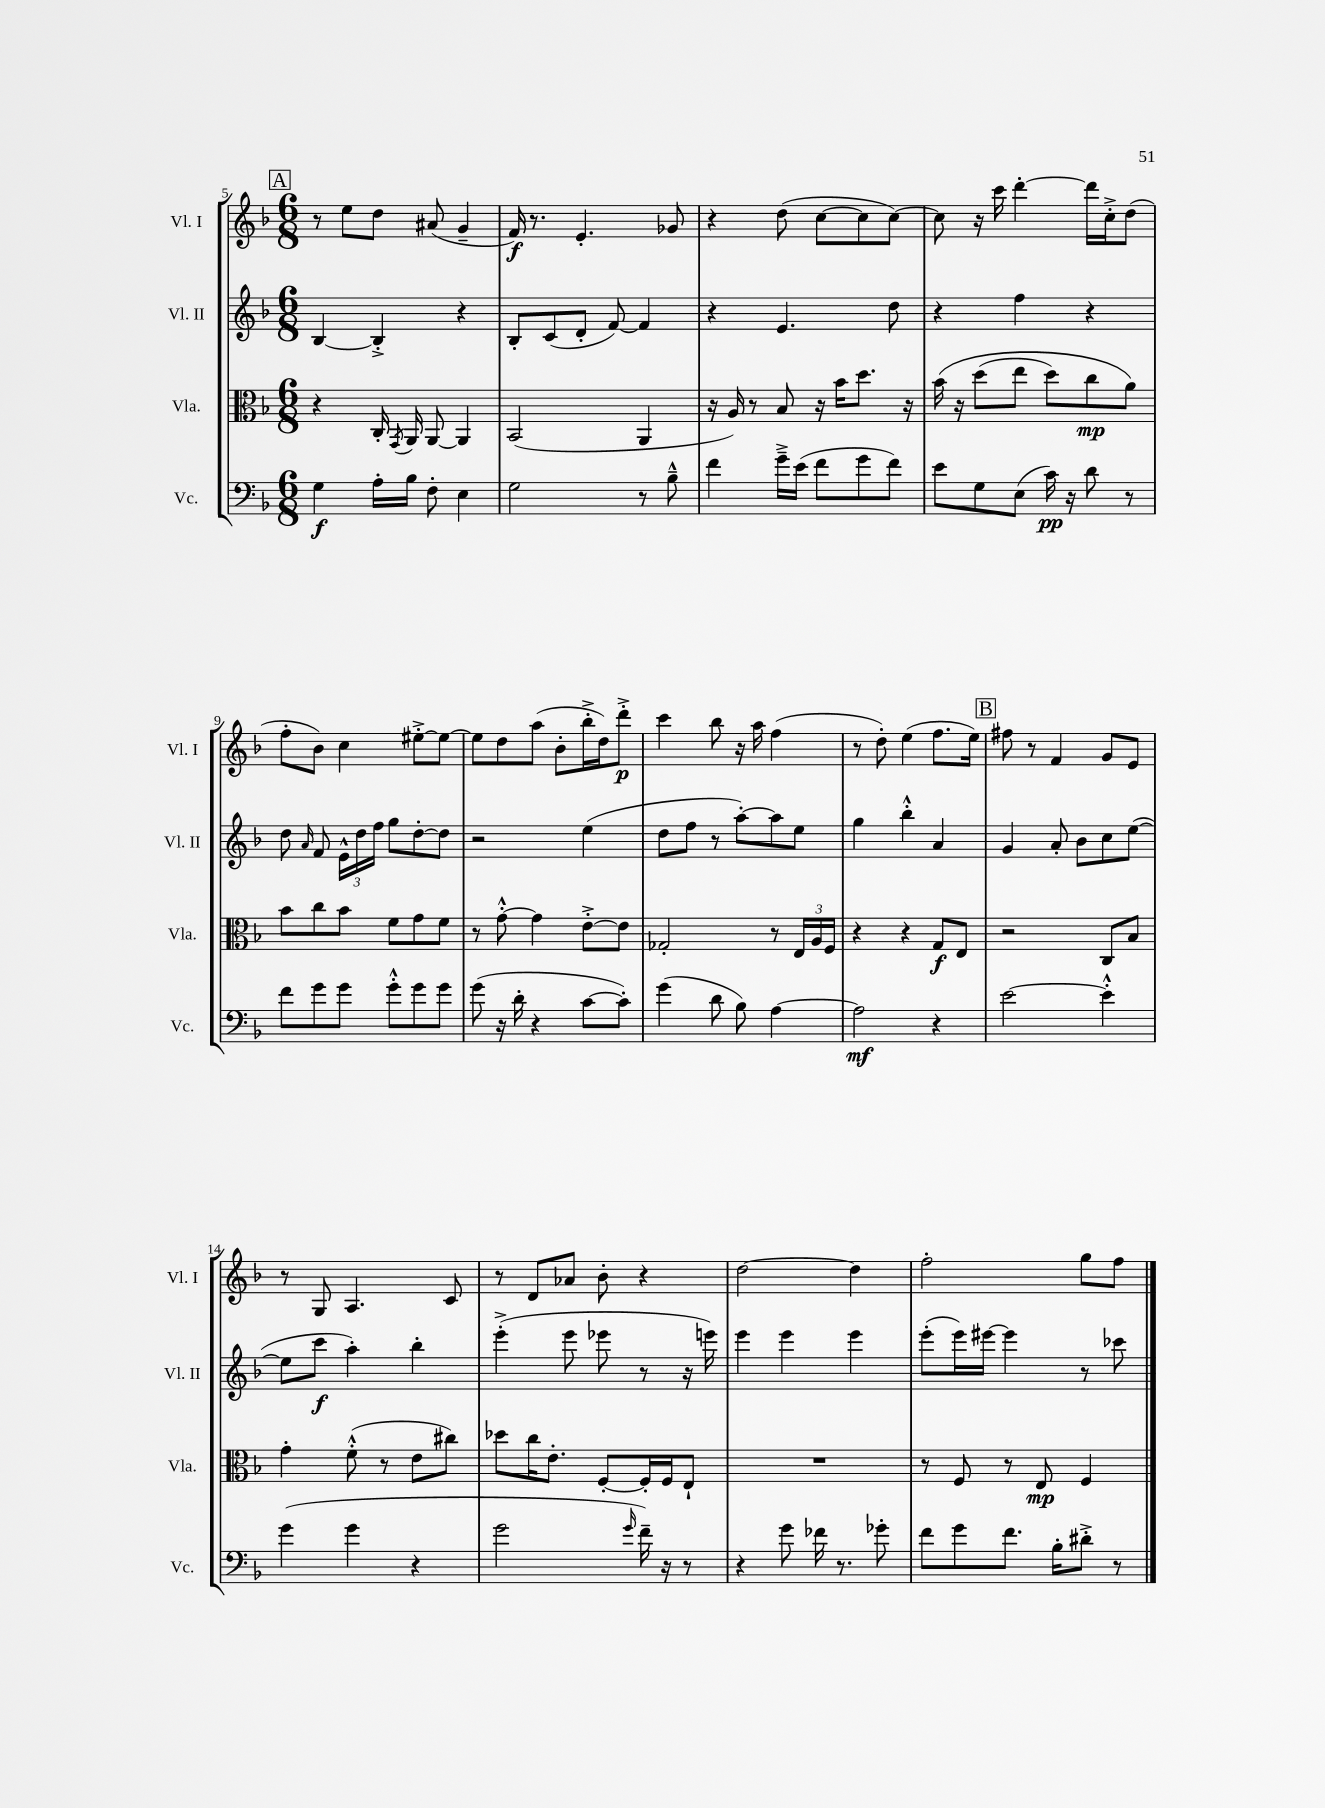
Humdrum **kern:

**kern	**kern	**kern	**kern
*staff4	*staff3	*staff2	*staff1
*clefF4	*clefC3	*clefG2	*clefG2
*k[b-]	*k[b-]	*k[b-]	*k[b-]
*M6/8	*M6/8	*M6/8	*M6/8
4G	4r	[4B-	8r
.	.	.	8ee
16A'	16C'	4B-'^]	8dd
.	8qGG	.	.
16B-	16AA	.	.
8F'	[8AA	.	(8a#
4E	4AA]	4r	4g~
=	=	=	=
2G	(2BB-	8B-'	16f)
.	.	.	8.r
.	.	(8c	.
.	.	8d'	4.e'
.	.	[8f)	.
8r	4AA	4f]	.
8B-~^^	.	.	8g-
=	=	=	=
4f	16r	4r	4r
.	16A)	.	.
.	8r	.	.
16g~^	8B-	4.e	(8dd
(16e	.	.	.
8f	16r	.	[8cc
.	16b-	.	.
8g	8.dd	.	8cc]
8f)	.	8dd	[8cc)
.	16r	.	.
=	=	=	=
8e	&(16b-	4r	8cc]
.	16r	.	.
8G	(8dd	.	16r
.	.	.	16ccc
(8E	8ee	4ff	[4ddd'
16c)	8dd)	.	.
16r	.	.	.
8d	8cc	4r	16ddd]
.	.	.	16cc'^
8r	8a&)	.	(8dd
=	=	=	=
8f	8b-	8dd	8ff'
.	.	16qqa	.
8g	8cc	8f	8b-)
8g	8b-	24e^^	4cc
.	.	24dd	.
.	.	24ff	.
8g'^^	8f	8gg	.
8g	8g	[8dd'	[8ee#'^
8g	8f	8dd]	8ee#_
=	=	=	=
(8g	8r	2r	8ee#]
16r	[8g'^^	.	8dd
16d'	.	.	.
4r	4g]	.	(8aa
.	.	.	8b-'
[8c	[8e'^	(4ee	16bb-'^
.	.	.	16dd)
8c'])	8e]	.	8ddd'^
=	=	=	=
(4g	2G-'	8dd	4ccc
.	.	8ff	.
8d	.	8r	8bb-
8B-)	.	[8aa')	16r
.	.	.	16aa
[4A	8r	8aa]	(4ff
.	24E	8ee	.
.	24A	.	.
.	24F	.	.
=	=	=	=
2A]	4r	4gg	8r
.	.	.	8dd')
.	4r	4bb-'^^	(4ee
4r	8G	4a	8.ff
.	8E	.	.
.	.	.	16ee)
=	=	=	=
[2e	2r	4g	8ff#
.	.	.	8r
.	.	8a'	4f
.	.	8b-	.
4e'^^]	8C	8cc	8g
.	8B-	([8ee	8e
=	=	=	=
(4g	4g'	8ee]	8r
.	.	8ccc	8G
4g	(8f'^^	4aa')	4.A
.	8r	.	.
4r	8e	4bb-'	.
.	8cc#)	.	8c
=	=	=	=
2g	8dd-	(4eee'^	8r
.	16cc	.	8d
.	8.e'	.	.
.	.	8eee	8a-
.	[8F'	8eee-	8b-'
16qqg	.	.	.
16f~)	16F']	8r	4r
16r	16F	.	.
8r	8E`	16r	.
.	.	16eee)	.
=	=	=	=
4r	2.r	4eee	[2dd
8g	.	4eee	.
16f-	.	.	.
8.r	.	.	.
.	.	4eee	4dd]
8g-'	.	.	.
=	=	=	=
8f	8r	(8eee'	2ff'
8g	8F	16eee)	.
.	.	[16eee#	.
8.f	8r	4eee#]	.
.	8E	.	.
16B-'	.	.	.
8d#'^	4F	8r	8gg
8r	.	8ccc-	8ff
==	==	==	==
*-	*-	*-	*-
